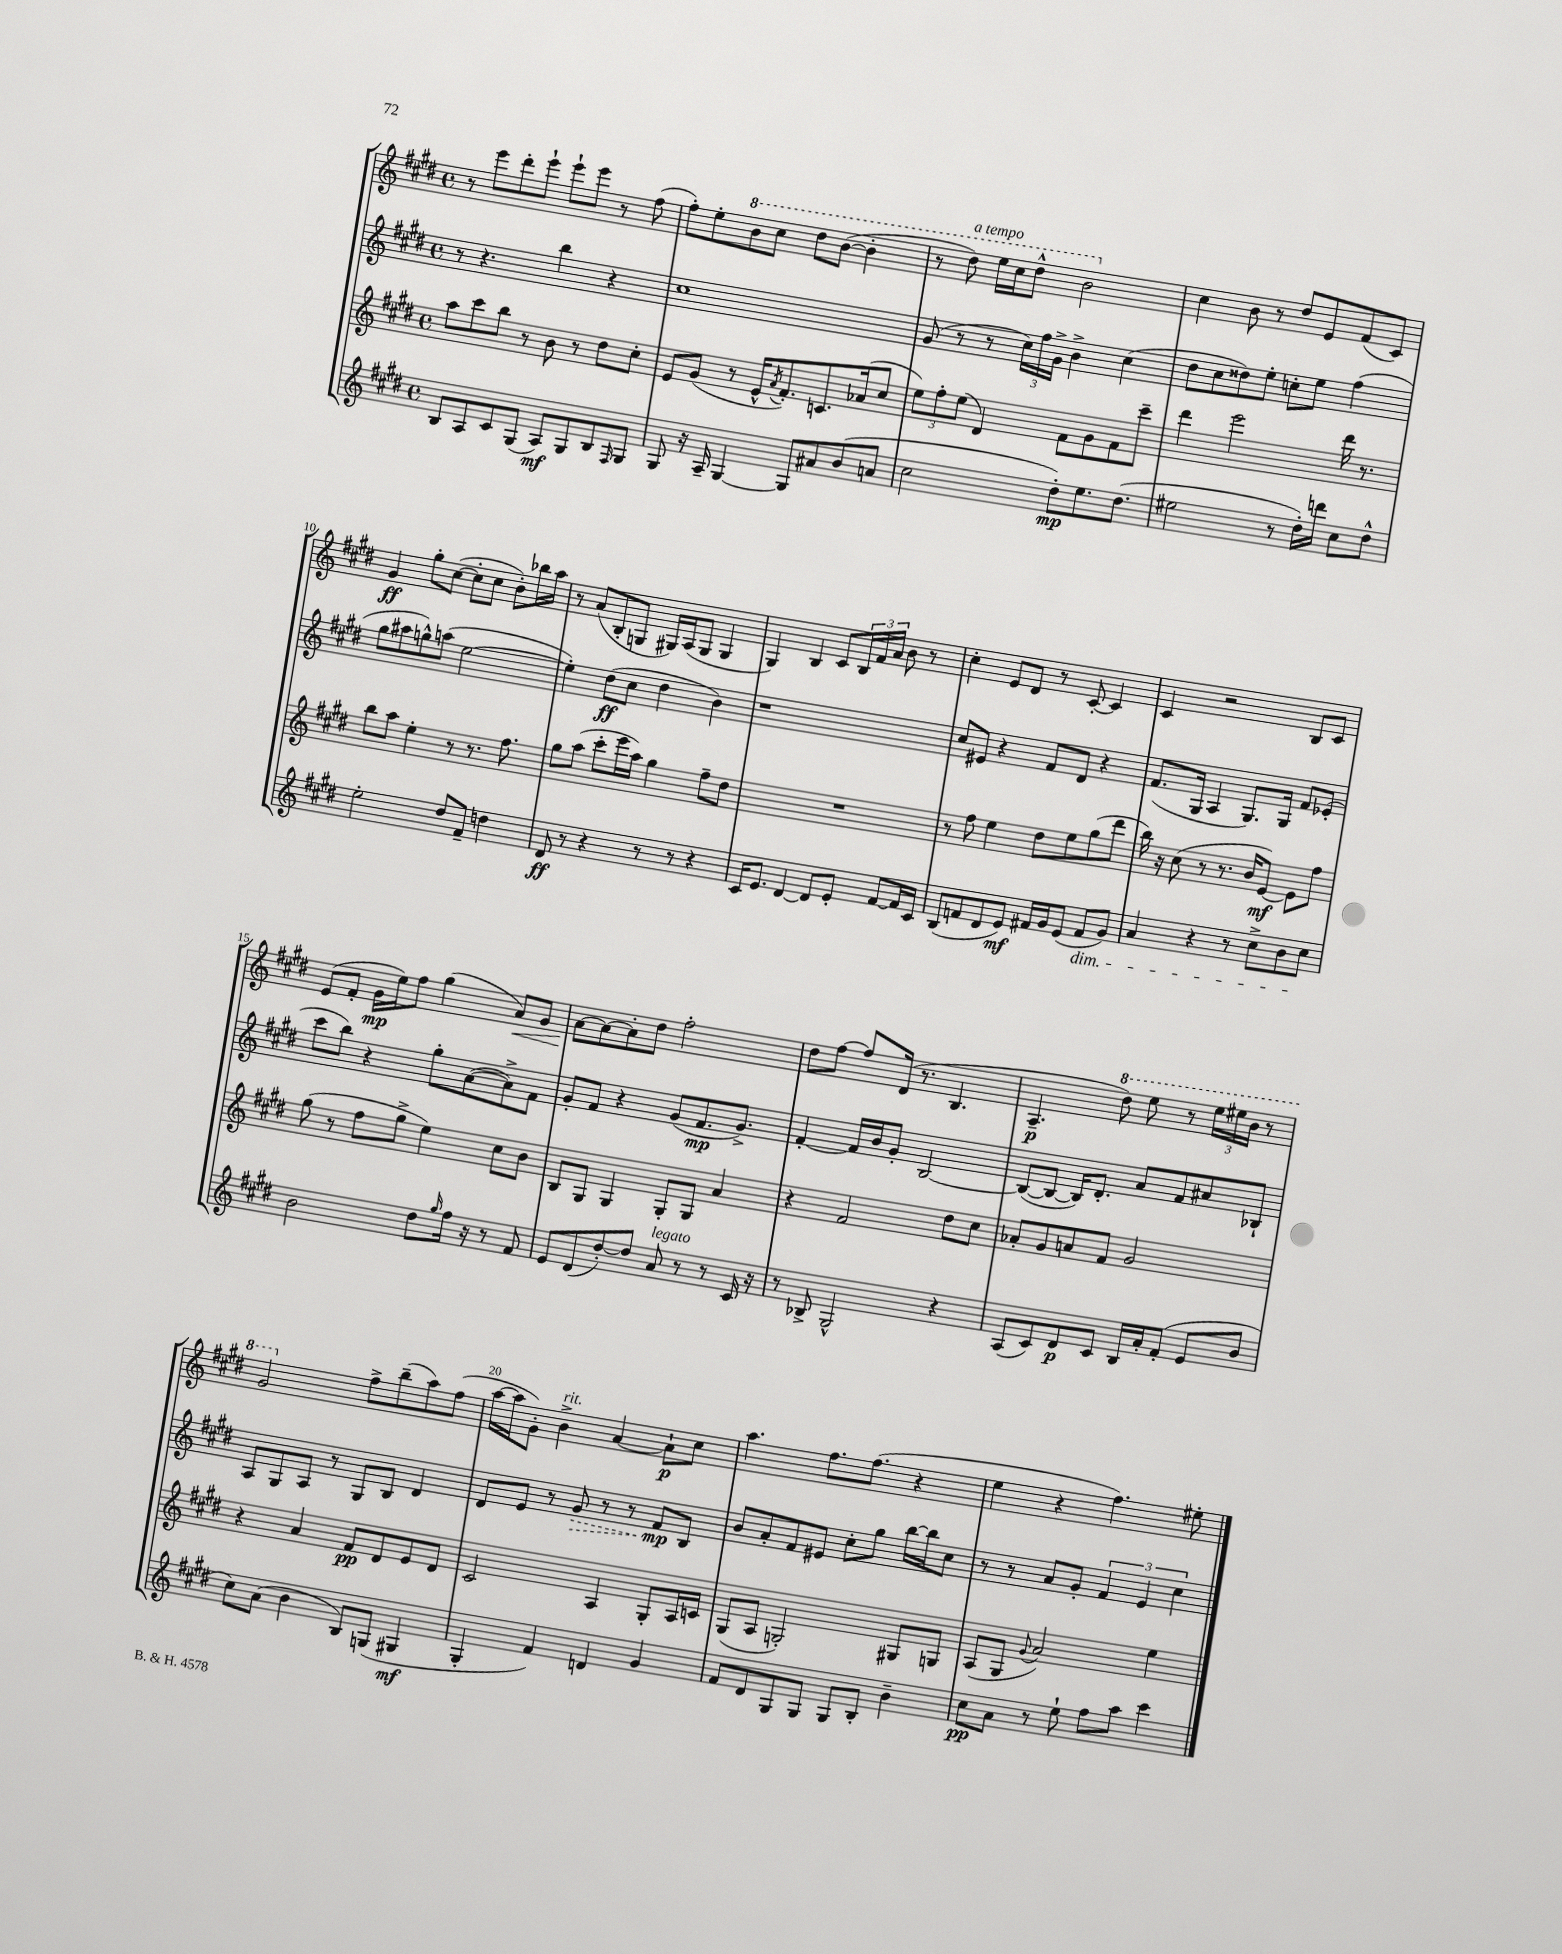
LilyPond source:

<<
\new StaffGroup <<
\new Staff = "s0" {
    \clef treble \key e \major \defaultTimeSignature \time 4/4
    r8 e'''8 dis'''8-. e'''8-! e'''8-! e'''8 r8 fis''8( |
    fis''8-.) e''8-. \ottava #1 b''8 cis'''8 dis'''8 b''8~( b''4-. |
    r8 dis'''8^\markup { \italic "a tempo" }) e'''16 cis'''16 dis'''8-^ b''2 \ottava #0 |
    cis''4 b'8 r8 dis''8 e'8 fis'8( cis'8) |
    gis'4\ff gis''8-. cis''8~( cis''8-. cis''8 b'8-.) bes''16 a''16 |
    r8 a'8( b8-. g8 gis16) a16( gis8 gis4 |
    gis4) b4 cis'8 \tuplet 3/2 { b16 fis'16 a'16 } b'8 r8 |
    cis''4-. e'8 dis'8 r8 cis'8~-. cis'4 |
    cis'4 r2 b8 cis'8 |
    e'8( fis'8-. gis'16\mp e''16) fis''8 gis''4( a'8\<) gis'8 |
    a'8~\! a'8~ a'8-. dis''8 fis''2-. |
    dis''8 fis''8~ fis''8 dis'16( r8. b4. |
    a4.--\p \ottava #1 dis'''8) e'''8 r8 \tuplet 3/2 { e'''16 eis'''16 b''16 } r8 |
    gis''2 \ottava #0 fis''8-> b''8--( a''8) fis''8( |
    a''16~ a''16 gis'8-.) b'4->^\markup { \italic "rit." } a'4~ a'8-!\p cis''8 |
    a''4. fis''8. fis''8.( r4 |
    e''4 r4 fis''4.) eis''8-. \bar "|." |
}
\new Staff = "s1" {
    \clef treble \key e \major \defaultTimeSignature \time 4/4
    r8 r4. b''4 r4 |
    cis''1 |
    gis'8( r8 r8 \tuplet 3/2 { cis''16) fis''16 gis'16-> } b'4-> cis''4( |
    dis''8 cis''8 disis''8) e''8-. c''8-. e''8 fis''4( |
    gis''8 ais''8 g''8-^) a''8( e''2~ |
    e''4-.) dis''8\ff( cis''8 dis''4 b'4) |
    r1 |
    cis''8 eis'8 r4 fis'8 dis'8 r4 |
    fis'8.( gis16 a4 gis8.) gis16 fis'8 ees'8-.( |
    cis'''8 b''8) r4 gis''8-. a'8~( a'8->) fis'8 |
    gis'8-. fis'8 r4 gis'8( fis'8.\mp gis'8.->) |
    fis'4~-. fis'16 b'16 gis'8-. b2~ |
    b8~( b8~ b16) dis'8.-. a'8 fis'8 ais'8 bes8-! |
    a8 gis8 a8 r8 gis8 b8 dis'4 |
    dis'8 e'8 r8 \once \override Hairpin.style = #'dashed-line gis'8\> r8 r8 fis'8\mp\! b8 |
    b'8 a'8-. fis'8 eis'8 cis''8-. gis''8 b''16~ b''16 cis''8 |
    r8 r8 a'8 gis'8-. \tuplet 3/2 { fis'4 e'4 cis''4 } \bar "|." |
}
\new Staff = "s2" {
    \clef treble \key e \major \defaultTimeSignature \time 4/4
    a''8 cis'''8 b''8 r8 b'8 r8 dis''8 cis''8-. |
    e'8 gis'8( r8 e'16-^ \acciaccatura { a'8 } fis'8.-.) c'8. aes'16( cis''8 |
    \tuplet 3/2 { e''8) fis''8-. e''8( } dis'4) fis'8 gis'8 fis'8 cis'''8-- |
    dis'''4 e'''2 dis'''16 r8. |
    b''8 a''8 e''4-. r8 r8. fis''8. |
    gis''8 a''8( cis'''8-. e'''16 a''16) gis''4 fis''8-- dis''8 |
    R1 |
    r8 fis''8 e''4 dis''8 e''8 gis''8( dis'''8 |
    b''16) r16 cis''8( r8 r8. b'16 e'8~\mf) e'8 fis''8 |
    gis''8( r8 fis''8 gis''8-> e''4) cis''8 b'8 |
    b8 gis8 gis4 gis8-. gis8 a'4 |
    r4 fis'2 dis''8 cis''8 |
    aes'8-. gis'8 a'8 fis'8 gis'2 |
    r4 a'4 fis'8\pp dis'8 e'8 dis'8 |
    cis'2 a4 gis8-. a16 c'16 |
    gis8( a8 g2-.) gis8 g8 |
    a8( gis8 \appoggiatura { gis'8 } a'2) e''4 \bar "|." |
}
\new Staff = "s3" {
    \clef treble \key e \major \defaultTimeSignature \time 4/4
    b8 a8 cis'8 gis8( a8\mf) gis8 b8 \grace { fis16 } gis8 |
    gis8 r16 a16-- gis4~ gis8 ais'8 b'8( a'8 |
    cis''2 dis''8-.\mp) e''8. dis''8.( |
    eis''2 r8 dis''16-.) d'''16 cis''8 dis''8-^ |
    e''2-. dis''8 fis'8-- d''4 |
    dis'8\ff r8 r4 r8 r8 r4 |
    cis'16 e'8. dis'4~ dis'8 e'8-. fis'8~ fis'16 cis'16 |
    b8( f'8 dis'8 e'8\mf) fis'16 gis'16 e'8( fis'8\dim gis'8) |
    a'4 r4 r8 cis''8-> b'8 cis''8\! |
    b'2 dis''8 \grace { gis''16 } fis''16 r16 r8 fis'8 |
    e'8 dis'8( dis''8~-.) dis''8 a'8^\markup { \italic "legato" } r8 r8 cis'16 r16 |
    r8 bes8-> gis2-^ r4 |
    a8( cis'8) dis'8\p cis'8 b16 a'16-. fis'8-.( e'8 b'8 |
    cis''8) a'8( b'4 b8) g8( gis4\mf |
    gis4-. fis'4) d'4 gis'4 |
    fis'8 dis'8 gis8 gis8 gis8 b8-. b'4-- |
    cis''8\pp a'8 r8 e''8-! fis''8 a''8 cis'''4 \bar "|." |
}
>>
>>
\layout { \context { \Score currentBarNumber = #6 \override BarNumber.break-visibility = ##(#f #t #t) barNumberVisibility = #(every-nth-bar-number-visible 5) } }
